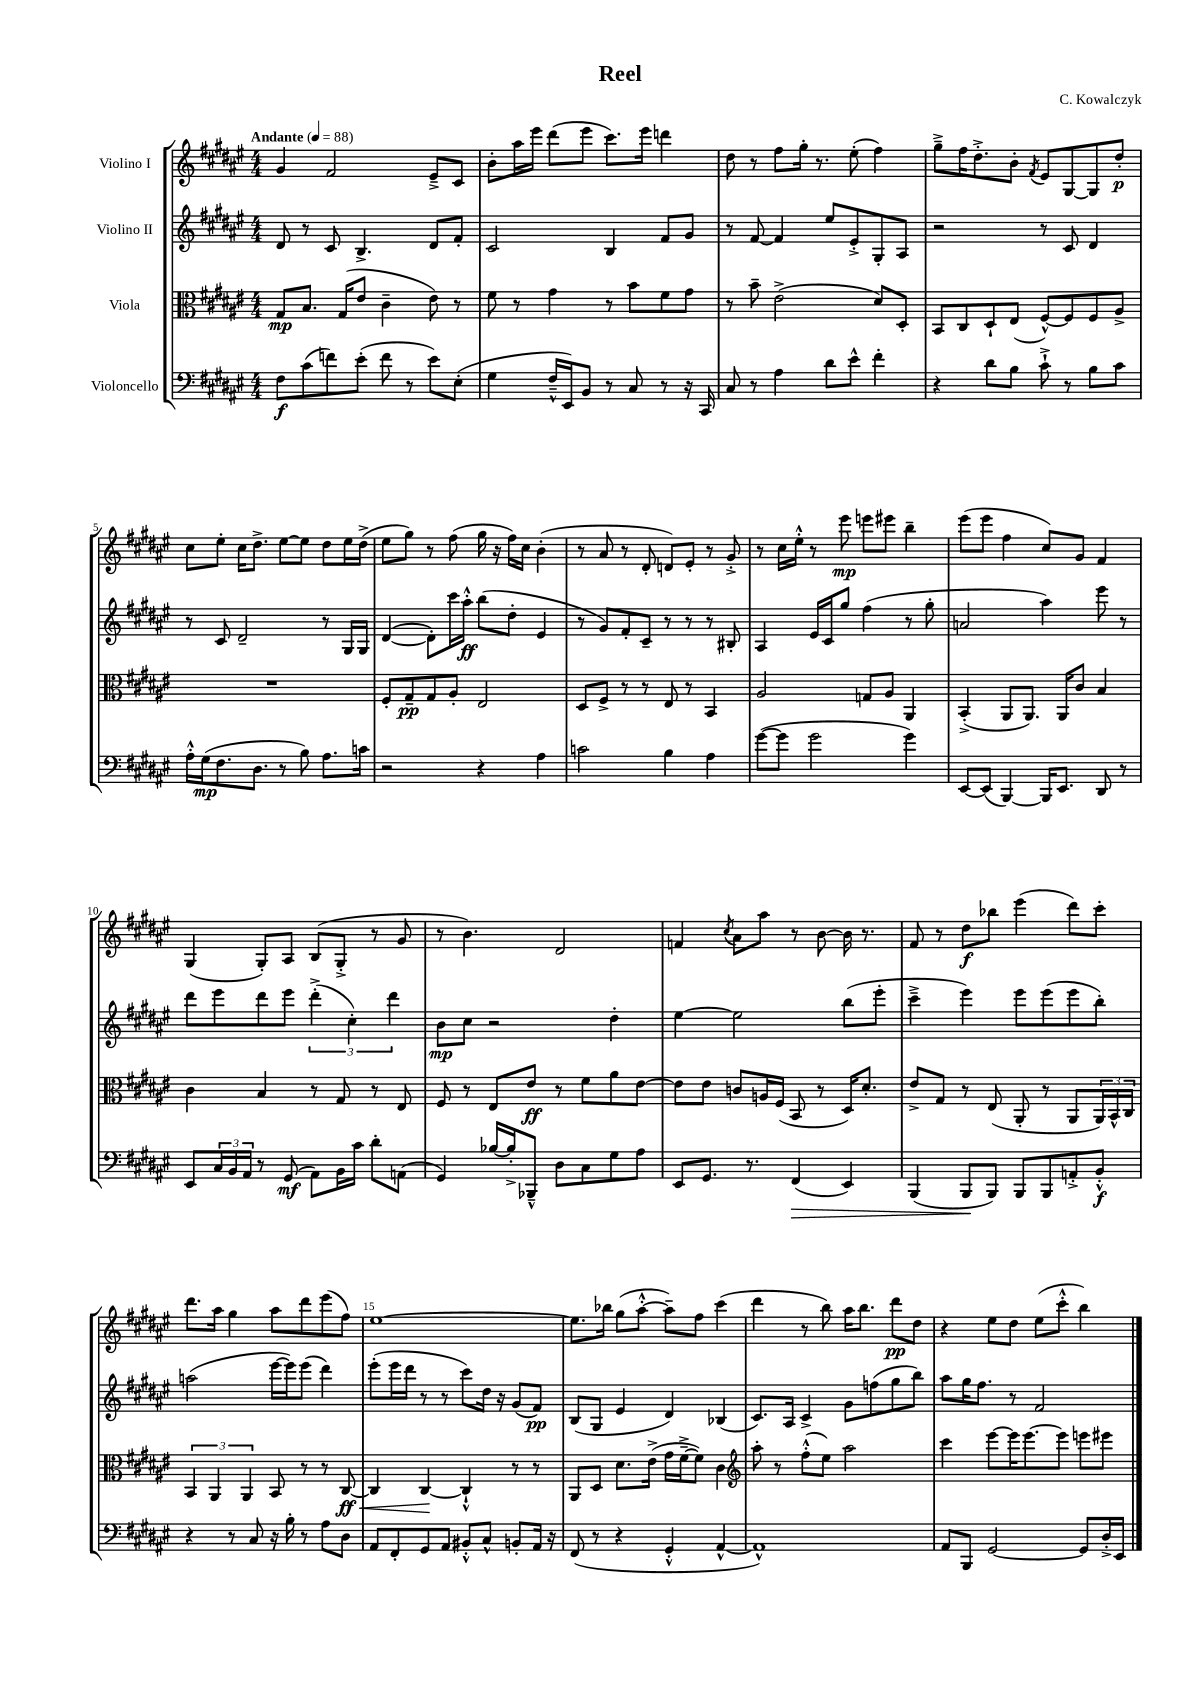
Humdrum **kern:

**kern	**dynam	**kern	**dynam	**kern	**dynam	**kern	**dynam
*part4	*part4	*part3	*part3	*part2	*part2	*part1	*part1
*staff4	*staff4	*staff3	*staff3	*staff2	*staff2	*staff1	*staff1
*I"Violoncello	*	*I"Viola	*	*I"Violino II	*	*I"Violino I	*
*clefF4	*	*clefC3	*	*clefG2	*	*clefG2	*
*k[f#c#g#d#a#e#]	*	*k[f#c#g#d#a#e#]	*	*k[f#c#g#d#a#e#]	*	*k[f#c#g#d#a#e#]	*
*M4/4	*	*M4/4	*	*M4/4	*	*M4/4	*
*MM88	*	*MM88	*	*MM88	*	*MM88	*
=1	=1	=1	=1	=1	=1	=1	=1
!	!	!	!	!	!	!LO:TX:a:B:t=Andante	!
8F#\L	f	8G#/L	mp	8d#/	.	4g#/	.
(8c#\	.	8.B/J	.	8r	.	.	.
8fn\)	.	.	.	8c#/	.	2f#/	.
.	.	(16G#/KL	.	.	.	.	.
(8e#'\J	.	8e#/J	.	4.B^/	.	.	.
8f\	.	4c#~\	.	.	.	.	.
8r	.	.	.	.	.	.	.
8e#\L)	.	8e#\)	.	8d#/L	.	8e#~^/L	.
(8E#'\J	.	8r	.	8f#'/J	.	8c#/J	.
=2	=2	=2	=2	=2	=2	=2	=2
4G#\	.	8f#\	.	2c#/	.	8b'\L	.
.	.	8r	.	.	.	16aa#\L	.
.	.	.	.	.	.	16eee#\JJ	.
16F#~^^/LL	.	4g#\	.	.	.	(8ddd#\L	.
16EE#/J)	.	.	.	.	.	.	.
8BB/J	.	.	.	.	.	8eee#\J	.
8r	.	8r	.	4B/	.	8.ccc#\L)	.
8C#/	.	8b\L	.	.	.	.	.
.	.	.	.	.	.	16eee#\Jk	.
8r	.	8f#\	.	8f#/L	.	4dddn\	.
16r	.	8g#\J	.	8g#/J	.	.	.
16CC#/	.	.	.	.	.	.	.
=3	=3	=3	=3	=3	=3	=3	=3
8C#/	.	8r	.	8r	.	8dd#\	.
8r	.	8b~\	.	[8f#/	.	8r	.
4A#\	.	(2e#^\	.	4f#/]	.	8ff#\L	.
.	.	.	.	.	.	16gg#'\Jk	.
.	.	.	.	.	.	8.r	.
8d#\L	.	.	.	8ee#/L	.	.	.
8e#^^\J	.	.	.	8e#'^/	.	(8ee#'\	.
4f#'\	.	8d#/L)	.	8G#'/	.	4ff#\)	.
.	.	8D#'/J	.	8A#/J	.	.	.
=4	=4	=4	=4	=4	=4	=4	=4
4r	.	8BB/L	.	2r	.	8gg#~^\L	.
.	.	8C#/	.	.	.	16ff#\K	.
.	.	.	.	.	.	8.dd#'^\	.
8d#\L	.	8D#`/	.	.	.	.	.
8B\J	.	(8E#/J	.	.	.	8b'\J	.
.	.	.	.	.	.	8qf#/	.
8c#`^\	.	[8F#^^/L)	.	8r	.	8e#/L	.
8r	.	8F#/]	.	8c#/	.	[8G#/	.
8B\L	.	8F#/	.	4d#/	.	8G#/]	.
8c#\J	.	8A#^/J	.	.	.	8dd#'/J	p
!!LO:LB:g=z
=5	=5	=5	=5	=5	=5	=5	=5
16A#'^^\LL	.	1r	.	8r	.	8cc#\L	.
(16G#\J	mp	.	.	.	.	.	.
8.F#\	.	.	.	8c#/	.	8ee#'\J	.
.	.	.	.	2d#~/	.	16cc#\KL	.
8.D#\J	.	.	.	.	.	8.dd#^\J	.
8r	.	.	.	.	.	[8ee#\L	.
8B\)	.	.	.	.	.	8ee#\J]	.
8.A#\L	.	.	.	8r	.	8dd#\L	.
.	.	.	.	16G#/LL	.	16ee#\L	.
16cn\Jk	.	.	.	16G#/JJ	.	(16dd#^\JJ	.
=6	=6	=6	=6	=6	=6	=6	=6
2r	.	8F#'/L	.	([4d#/	.	8ee#\L	.
.	.	8G#~/	pp	.	.	8gg#\J)	.
.	.	8G#/	.	8d#'\L])	.	8r	.
.	.	8A#'/J	.	16ccc#\L	.	(8ff#\	.
.	.	.	.	16aa#'^^\JJ	ff	.	.
4r	.	2E#/	.	(8bb\L	.	16gg#\	.
.	.	.	.	.	.	16r	.
.	.	.	.	8dd#'\J	.	16ff#\LL)	.
.	.	.	.	.	.	16cc#\JJ	.
4A#\	.	.	.	4e#/	.	(4b'\	.
=7	=7	=7	=7	=7	=7	=7	=7
2cn\	.	8D#/L	.	8r	.	8r	.
.	.	8F#^/J	.	8g#/L)	.	8a#/	.
.	.	8r	.	8f#'/	.	8r	.
.	.	8r	.	8c#~/J	.	8d#'/	.
4B\	.	8E#/	.	8r	.	8dn/L)	.
.	.	8r	.	8r	.	8e#'/J	.
4A#\	.	4BB/	.	8r	.	8r	.
.	.	.	.	8B#X'/	.	8g#'^/	.
=8	=8	=8	=8	=8	=8	=8	=8
([8g#\L	.	2A#/	.	4A#/	.	8r	.
8g#\J]	.	.	.	.	.	16cc#\LL	.
.	.	.	.	.	.	16ee#'^^\JJ	.
2g#\	.	.	.	16e#/LL	.	8r	.
.	.	.	.	16c#/J	.	.	.
.	.	.	.	8gg#/J	.	8eee#\	mp
.	.	8Gn/L	.	(4ff#\	.	8eeen\L	.
.	.	8A#/J	.	.	.	8eee#X\J	.
4g#\)	.	4AA#/	.	8r	.	4bb~\	.
.	.	.	.	8gg#'\	.	.	.
=9	=9	=9	=9	=9	=9	=9	=9
[8EE#/L	.	(4BB'^/	.	2an/	.	(8eee#\L	.
(8EE#/J]	.	.	.	.	.	8eee#\J	.
[4BBB/)	.	8AA#/L	.	.	.	4ff#\	.
.	.	8.AA#/J)	.	.	.	.	.
16BBB/KL]	.	.	.	4aa#\)	.	8cc#/L)	.
8.EE#/J	.	16AA#/KL	.	.	.	.	.
.	.	8c#/J	.	.	.	8g#/J	.
8DD#/	.	4B/	.	8eee#\	.	4f#/	.
8r	.	.	.	8r	.	.	.
!!LO:LB:g=z
=10	=10	=10	=10	=10	=10	=10	=10
8EE#/L	.	4c#\	.	8ddd#\L	.	(4G#/	.
24C#/L	.	.	.	8eee#\	.	.	.
24BB/	.	.	.	.	.	.	.
24AA#/JJ	.	.	.	.	.	.	.
8r	.	4B/	.	8ddd#\	.	8G#'/L)	.
(8GG#/	mf	.	.	8eee#\J	.	8A#/J	.
8AA#\L)	.	8r	.	(6ddd#'^\	.	(8B/L	.
16BB\L	.	8G#/	.	.	.	8G#'^/J	.
.	.	.	.	6cc#'\)	.	.	.
16c#\JJ	.	.	.	.	.	.	.
8d#'\L	.	8r	.	.	.	8r	.
.	.	.	.	6ddd#\	.	.	.
(8AAn\J	.	8E#/	.	.	.	8g#/	.
=11	=11	=11	=11	=11	=11	=11	=11
4GG#/)	.	8F#/	.	8b\L	mp	8r	.
.	.	8r	.	8cc#\J	.	4.b\)	.
[16B-X/LL	.	8E#/L	.	2r	.	.	.
16B-'^/J]	.	.	.	.	.	.	.
8BBB-X~^^/J	.	8e#/J	ff	.	.	.	.
8D#\L	.	8r	.	.	.	2d#/	.
8C#\	.	8f#\L	.	.	.	.	.
8G#\	.	8a#\	.	4dd#'\	.	.	.
8A#\J	.	[8e#\J	.	.	.	.	.
=12	=12	=12	=12	=12	=12	=12	=12
8EE#/L	.	8e#\L]	.	[4ee#\	.	4fn/	.
8.GG#/J	.	8e#\J	.	.	.	.	.
.	.	.	.	.	.	8qcc#/	.
.	.	8cn/L	.	2ee#\]	.	8a#\L	.
8.r	.	.	.	.	.	.	.
.	.	16An/L	.	.	.	8aa#\J	.
.	.	(16F#/JJ	.	.	.	.	.
!	!LO:HP:b	!	!	!	!	!	!
(4FF#/	>	8BB/	.	.	.	8r	.
.	.	8r	.	.	.	[8b\	.
4EE#/)	.	16D#/KL)	.	(8bb\L	.	16b\]	.
.	.	8.d#'/J	.	.	.	8.r	.
.	.	.	.	8eee#'\J	.	.	.
=13	=13	=13	=13	=13	=13	=13	=13
(4BBB/	.	8e#^/L	.	4ccc#~^\	.	8f#/	.
.	.	8G#/J	.	.	.	8r	.
8BBB/L	.	8r	.	4eee#\)	.	8dd#\L	f
8BBB/J)	]	(8E#/	.	.	.	8bb-X\J	.
8BBB/L	.	8AA#'/	.	8eee#\L	.	(4eee#\	.
8BBB/	.	8r	.	(8eee#\	.	.	.
8AAn'^/	.	8AA#/L	.	8eee#\	.	8ddd#\L)	.
8BB'^^/J	f	24AA#/L)	.	8bb'\J)	.	8ccc#'\J	.
.	.	24BB^^/	.	.	.	.	.
.	.	24C#/JJ	.	.	.	.	.
!!LO:LB:g=z
=14	=14	=14	=14	=14	=14	=14	=14
4r	.	6BB/	.	(2aan\	.	8.ddd#\L	.
.	.	6AA#/	.	.	.	.	.
.	.	.	.	.	.	16aa#\Jk	.
8r	.	.	.	.	.	4gg#\	.
.	.	6AA#/	.	.	.	.	.
8C#/	.	.	.	.	.	.	.
16r	.	8BB/	.	[16eee#\LL	.	8aa#\L	.
16B'\	.	.	.	16eee#\J])	.	.	.
8r	.	8r	.	(8eee#\J	.	8ddd#\	.
8A#\L	.	8r	.	4ddd#\)	.	(8eee#\	.
!	!	!	!LO:HP:b	!	!	!	!
8D#\J	.	[8C#/	< ff	.	.	8ff#\J)	.
=15	=15	=15	=15	=15	=15	=15	=15
8AA#/L	.	4C#/]	.	(8eee#'\L	.	[1ee#	.
8FF#'/	.	.	.	16eee#\L	.	.	.
.	.	.	.	16ddd#\JJ	.	.	.
8GG#/	.	[4C#/	.	8r	.	.	.
8AA#/J	.	.	.	8r	.	.	.
8BB#X'^^/L	.	4C#`^^/]	[	8ccc#\L)	.	.	.
8C#^^/J	.	.	.	16dd#\Jk	.	.	.
.	.	.	.	16r	.	.	.
8BBn'/L	.	8r	.	(8g#/L	.	.	.
16AA#/Jk	.	8r	.	8f#/J)	pp	.	.
16r	.	.	.	.	.	.	.
=16	=16	=16	=16	=16	=16	=16	=16
(8FF#/	.	8AA#/L	.	(8B/L	.	8.ee#\L]	.
8r	.	8D#/J	.	8G#/J	.	.	.
.	.	.	.	.	.	16bb-X\Jk	.
4r	.	8.d#\L	.	4e#/	.	(8gg#\L	.
.	.	.	.	.	.	[8aa#'^^\J	.
.	.	(16e#^\Jk	.	.	.	.	.
4GG#'^^/	.	16g#\LL	.	4d#/)	.	8aa#~\L])	.
.	.	[16f#~^\J	.	.	.	.	.
.	.	8f#\J])	.	.	.	8ff#\J	.
[4AA#^^/	.	4c#\	.	(4B-X/	.	(4ccc#\	.
=17	=17	=17	=17	=17	=17	=17	=17
*	*	*clefG2	*	*	*	*	*
1AA#^^])	.	8aa#'\	.	8.c#/L)	.	4ddd#\	.
.	.	8r	.	.	.	.	.
.	.	.	.	16A#/Jk	.	.	.
.	.	(8ff#'^^\L	.	4c#^/	.	8r	.
.	.	8ee#\J)	.	.	.	8bb\)	.
.	.	2aa#\	.	8g#\L	.	16aa#\KL	.
.	.	.	.	.	.	8.bb\J	.
.	.	.	.	(8ffn\	.	.	.
.	.	.	.	8gg#\	.	8ddd#\L	pp
.	.	.	.	8bb\J)	.	8dd#\J	.
=18	=18	=18	=18	=18	=18	=18	=18
8AA#/L	.	4ccc#\	.	8aa#\L	.	4r	.
8BBB/J	.	.	.	16gg#\K	.	.	.
.	.	.	.	8.ff#\J	.	.	.
[2GG#/	.	[8eee#\L	.	.	.	8ee#\L	.
.	.	16eee#\K]	.	8r	.	8dd#\J	.
.	.	[8.eee#\	.	.	.	.	.
.	.	.	.	2f#/	.	(8ee#\L	.
.	.	8eee#\J]	.	.	.	8ccc#'^^\J	.
8GG#/L]	.	8eeen\L	.	.	.	4bb\)	.
16D#'^/L	.	8eee#X\J	.	.	.	.	.
16EE#/JJ	.	.	.	.	.	.	.
==	==	==	==	==	==	==	==
*-	*-	*-	*-	*-	*-	*-	*-
